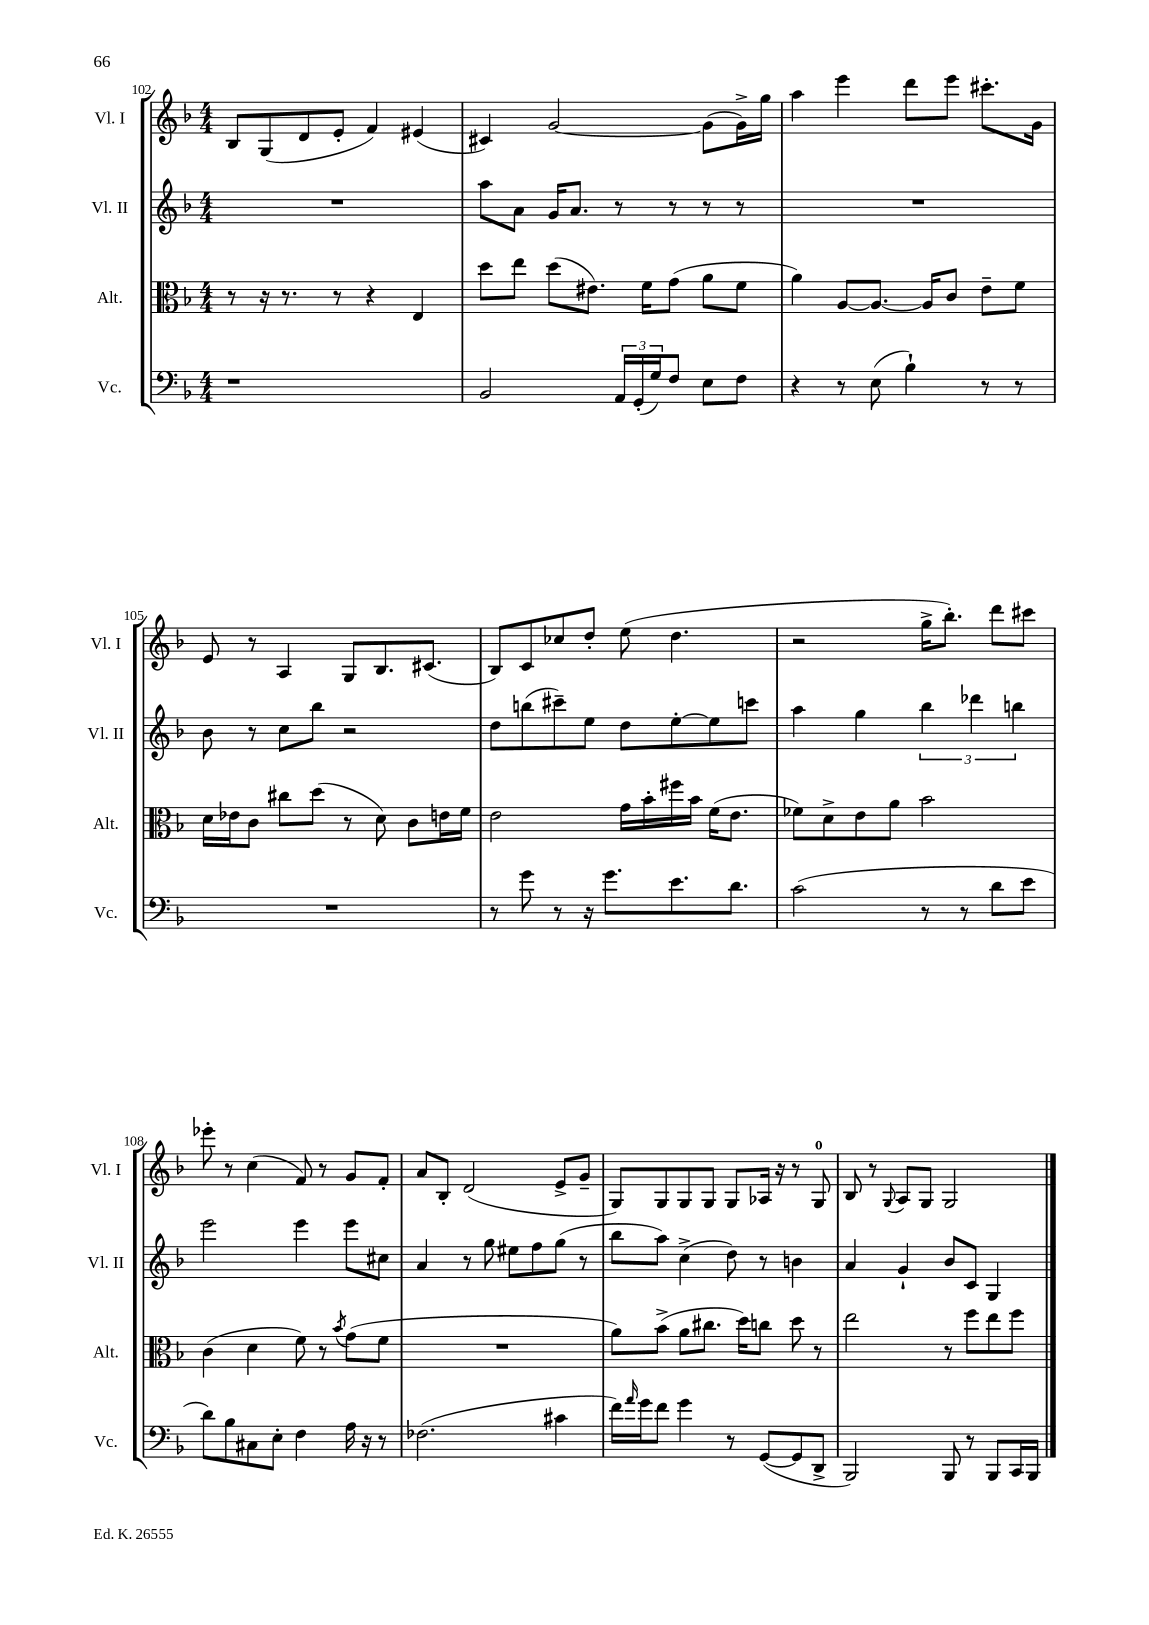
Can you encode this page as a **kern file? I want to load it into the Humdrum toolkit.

**kern	**kern	**kern	**kern
*staff4	*staff3	*staff2	*staff1
*clefF4	*clefC3	*clefG2	*clefG2
*k[b-]	*k[b-]	*k[b-]	*k[b-]
*M4/4	*M4/4	*M4/4	*M4/4
1r	8r	1r	8B-
.	16r	.	(8G
.	8.r	.	.
.	.	.	8d
.	8r	.	8e'
.	4r	.	4f)
.	4E	.	(4e#
=	=	=	=
2BB-	8dd	8aa	4c#)
.	8ee	8a	.
.	(8dd	16g	[2g
.	.	8.a	.
.	8.e#)	.	.
24AA	.	8r	.
(24GG'	.	.	.
.	16f	.	.
24G)	.	.	.
8F	(8g	8r	.
8E	8a	8r	(8g]
8F	8f	8r	16g^)
.	.	.	16gg
=	=	=	=
4r	4a)	1r	4aa
8r	[8A	.	4eee
(8E	8.A_	.	.
4B-`)	.	.	8ddd
.	16A]	.	.
.	8c	.	8eee
8r	8e~	.	8.ccc#'
8r	8f	.	.
.	.	.	16g
=	=	=	=
1r	16d	8b-	8e
.	16e-	.	.
.	8c	8r	8r
.	8cc#	8cc	4A
.	(8dd	8bb-	.
.	8r	2r	8G
.	8d)	.	8.B-
.	8c	.	.
.	.	.	(8.c#
.	16e	.	.
.	16f	.	.
=	=	=	=
8r	2e	8dd	8B-)
8g	.	(8bb	8c
8r	.	8ccc#~)	8cc-
16r	.	8ee	8dd'
8.g	.	.	.
.	16g	8dd	(8ee
.	16b-'	.	.
8.e	16ff#	[8ee'	4.dd
.	16b-	.	.
.	(16f	8ee]	.
8.d	8.e	.	.
.	.	8ccc	.
=	=	=	=
(2c	8f-)	4aa	2r
.	8d^	.	.
.	8e	4gg	.
.	8a	.	.
8r	2b-	6bb-	16gg^
.	.	.	8.bb-')
8r	.	.	.
.	.	6ddd-	.
8d	.	.	8ddd
.	.	6bb	.
8e	.	.	8ccc#
=	=	=	=
8d)	(4c	2eee	8eee-'
8B-	.	.	8r
8C#	4d	.	(4cc
8E'	.	.	.
4F	8f)	4eee	8f)
.	8r	.	8r
.	8qb-	.	.
16A	(8g	8eee	8g
16r	.	.	.
8r	8f	8cc#	8f'
=	=	=	=
(2.F-	1r	4a	8a
.	.	.	8B-'
.	.	8r	(2d
.	.	8gg	.
.	.	8ee#	.
.	.	8ff	.
4c#	.	(8gg	8e^
.	.	8r	8g~
=	=	=	=
16f)	8a)	8bb-	8G)
16qqa	.	.	.
16g	.	.	.
8f	(8b-^	8aa)	8G
4g	8a	(4cc^	8G
.	8.cc#	.	8G
8r	.	8dd)	8G
.	16dd)	.	.
([8GG	8cc	8r	16A-
.	.	.	16r
8GG]	8dd	4b	8r
8DD^	8r	.	8G
=	=	=	=
2BBB-)	2ee	4a	8B-
.	.	.	8r
.	.	.	8qqG
.	.	4g`	8A
.	.	.	8G
8BBB-	8r	8b-	2G
8r	8ff	8c	.
8BBB-	8ee	4G	.
16CC	8ff	.	.
16BBB-	.	.	.
==	==	==	==
*-	*-	*-	*-
